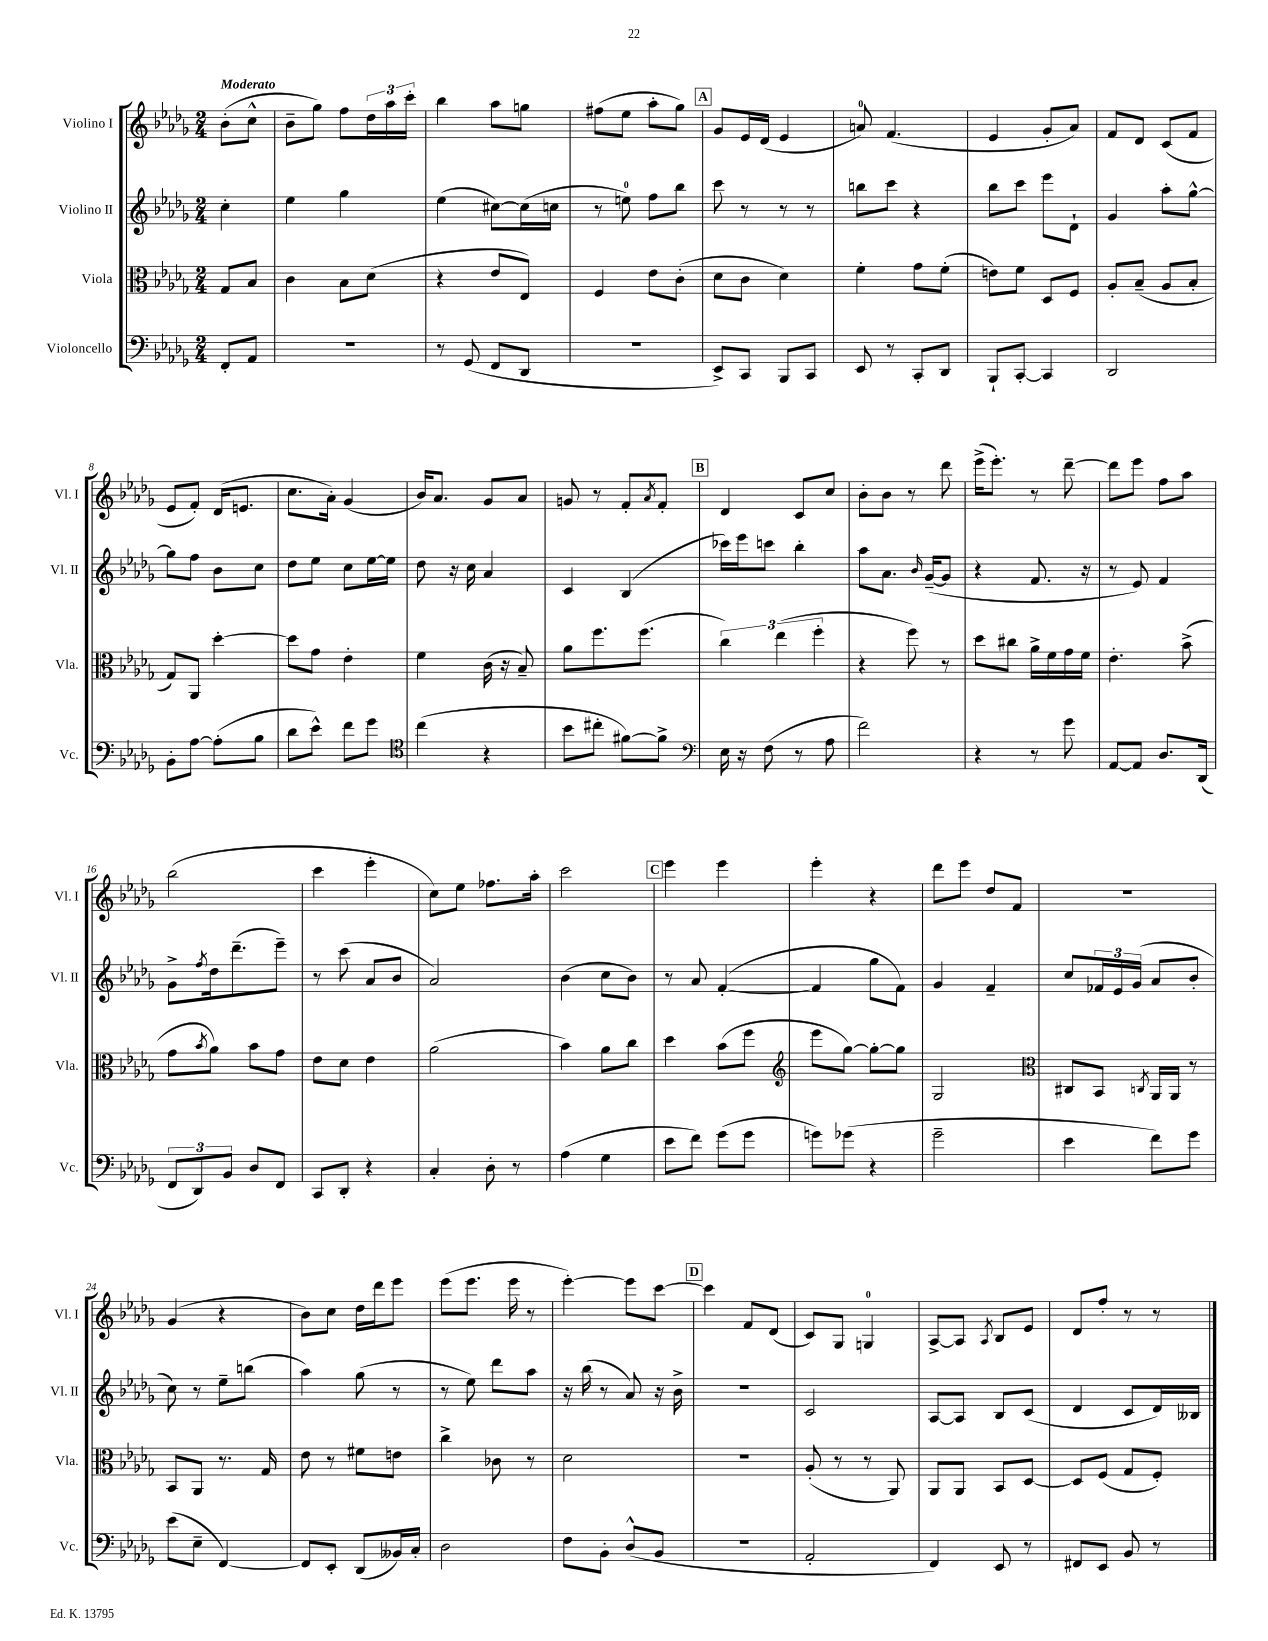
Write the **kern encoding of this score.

**kern	**kern	**kern	**kern
*staff4	*staff3	*staff2	*staff1
*clefF4	*clefC3	*clefG2	*clefG2
*k[b-e-a-d-g-]	*k[b-e-a-d-g-]	*k[b-e-a-d-g-]	*k[b-e-a-d-g-]
*M2/4	*M2/4	*M2/4	*M2/4
8FF'	8G-	4cc'	(8b-'
8AA-	8B-	.	8cc^^
=	=	=	=
2r	4c	4ee-	8b-~
.	.	.	8gg-)
.	8B-	4gg-	8ff
.	(8d-	.	24dd-
.	.	.	24aa-
.	.	.	24ccc'
=	=	=	=
8r	4r	(4ee-	4bb-
(8GG-	.	.	.
8FF	8e-	[8cc#)	8aa-
8DD-	8E-)	(16cc#]	8gg
.	.	16cc	.
=	=	=	=
2r	4F	8r	(8ff#
.	.	8ee)	8ee-
.	8e-	8ff	8aa-'
.	(8c'	8bb-	8gg-)
=	=	=	=
8EE-^)	8d-	8ccc	8g-
8CC	8c	8r	16e-
.	.	.	(16d-
8BBB-	4d-)	8r	4e-
8CC	.	8r	.
=	=	=	=
8EE-	4f'	8bb	8a)
8r	.	8ccc	(4.f
8CC'	8g-	4r	.
8DD-	(8f'	.	.
=	=	=	=
8BBB-`	8e)	8bb-	4e-
[8CC'	8f	8ccc	.
4CC]	8D-	8eee-	8g-'
.	8F	8d-`	8a-)
=	=	=	=
2DD-	8A-'	4g-	8f
.	(8B-~	.	8d-
.	8A-	8aa-'	(8c
.	8B-'	[8gg-^^	8f
=	=	=	=
8BB-'	8G-)	8gg-]	8e-
[8A-	8AA-	8ff	8f')
(8A-']	[4dd-'	8b-	(16d-
.	.	.	8.e
8B-	.	8cc	.
=	=	=	=
8d-	8dd-]	8dd-	8.cc
8e-^^)	8g-	8ee-	.
.	.	.	16a-')
8f	4e-'	8cc	(4g-
8g-	.	[16ee-	.
.	.	16ee-]	.
=	=	=	=
*clefC4	*	*	*
(4cc	4f	8dd-	16b-)
.	.	.	8.a-
.	.	16r	.
.	.	16cc	.
4r	(16c	4a-	8g-
.	16r	.	.
.	8B-~)	.	8a-
=	=	=	=
8b-	8a-	4c	8g
8cc#'	8.ff	.	8r
[8f#)	.	(4B-	8f'
.	(8.ff	.	.
.	.	.	8qa-
8f#^]	.	.	8f'
=	=	=	=
*clefF4	*	*	*
16E-	6cc)	16ccc-)	4d-
16r	.	16eee-	.
(8F	.	8ccc	.
.	(6ee-	.	.
8r	.	4bb-'	8c
.	6ff'	.	.
8A-	.	.	8cc
=	=	=	=
2f)	4r	8aa-	8b-'
.	.	8.a-	8b-
.	8ff)	.	8r
.	.	16qqb-	.
.	.	([16g-~	.
.	8r	8g-]	8ddd-
=	=	=	=
4r	8dd-	4r	(16eee-^
.	.	.	8.eee-')
.	8cc#	.	.
8r	16a-^	8.f	8r
.	16f	.	.
8g-	16g-	.	[8ddd-~
.	16f	16r	.
=	=	=	=
[8AA-	4.e-'	8r	8ddd-]
8AA-]	.	8e-)	8eee-
8.D-	.	4f	8ff
.	(8b-^	.	8aa-
(16DD-	.	.	.
=	=	=	=
12FF	8g-	8g-^	(2bb-
12DD-)	.	.	.
.	8qb-	8qff	.
.	8a-)	16dd-	.
12BB-	.	.	.
.	.	(8.ddd-~	.
8D-	8b-	.	.
8FF	8g-	8eee-~)	.
=	=	=	=
8CC	8e-	8r	4ccc
8DD-'	8d-	(8ccc	.
4r	4e-	8a-	4eee-'
.	.	8b-	.
=	=	=	=
4C'	(2a-	2a-)	8cc)
.	.	.	8ee-
8D-'	.	.	8.ff-
8r	.	.	.
.	.	.	16aa-'
=	=	=	=
(4A-	4b-)	(4b-	2ccc
4G-	8a-	8cc	.
.	8cc	8b-)	.
=	=	=	=
8e-	4dd-	8r	4eee-
8f)	.	8a-	.
(8g-	(8b-	([4f'	4eee-
8g-	8ff	.	.
=	=	=	=
*	*clefG2	*	*
8g)	8eee-	4f]	4eee-'
(8g-	[8gg-)	.	.
4r	8gg-'_	8gg-	4r
.	8gg-]	8f)	.
=	=	=	=
2g-~	2G-	4g-	8ddd-
.	.	.	8eee-
.	.	4f~	8dd-
.	.	.	8f
=	=	=	=
*	*clefC3	*	*
4e-	8C#	8cc	2r
.	8BB-	24f-	.
.	.	24e-	.
.	.	(24g-	.
.	8qC	.	.
8f)	16AA-	8a-	.
.	16AA-	.	.
8g-	8r	8b-'	.
=	=	=	=
(8e-	8BB-	8cc)	(4g-
8E-~	8AA-	8r	.
[4FF)	8.r	8ee-~	4r
.	.	(8bb	.
.	16G-	.	.
=	=	=	=
8FF]	8e-	4aa-)	8b-)
8EE-'	8r	.	8cc
(8DD-	8f#	(8gg-	16dd-
.	.	.	16ddd-
16BB--)	8e	8r	8eee-
16C'	.	.	.
=	=	=	=
2D-	4cc^	8r	(8eee-
.	.	8ee-)	8.eee-
.	8c-	8ddd-	.
.	.	.	16eee-
.	8r	8aa-	8r
=	=	=	=
8F	2d-	16r	[4eee-')
.	.	(16bb-	.
8BB-'	.	8r	.
(8D-^^	.	8a-)	8eee-]
8BB-	.	16r	[8ccc
.	.	16b-^	.
=	=	=	=
2r	2r	2r	4ccc]
.	.	.	8f
.	.	.	(8d-
=	=	=	=
2AA-'	(8A-'	2c	8c)
.	8r	.	8G-
.	8r	.	4G
.	8AA-)	.	.
=	=	=	=
4FF)	8AA-	[8A-	[8A-^
.	8AA-	8A-]	8A-]
.	.	.	8qA-
8EE-	8BB-	8B-	8B-
8r	[8D-	(8c	8e-
=	=	=	=
8FF#	8D-]	4d-	8d-
8EE-	(8F	.	8ff'
8BB-	8G-	8c	8r
8r	8F')	16d-)	8r
.	.	16B--	.
==	==	==	==
*-	*-	*-	*-
